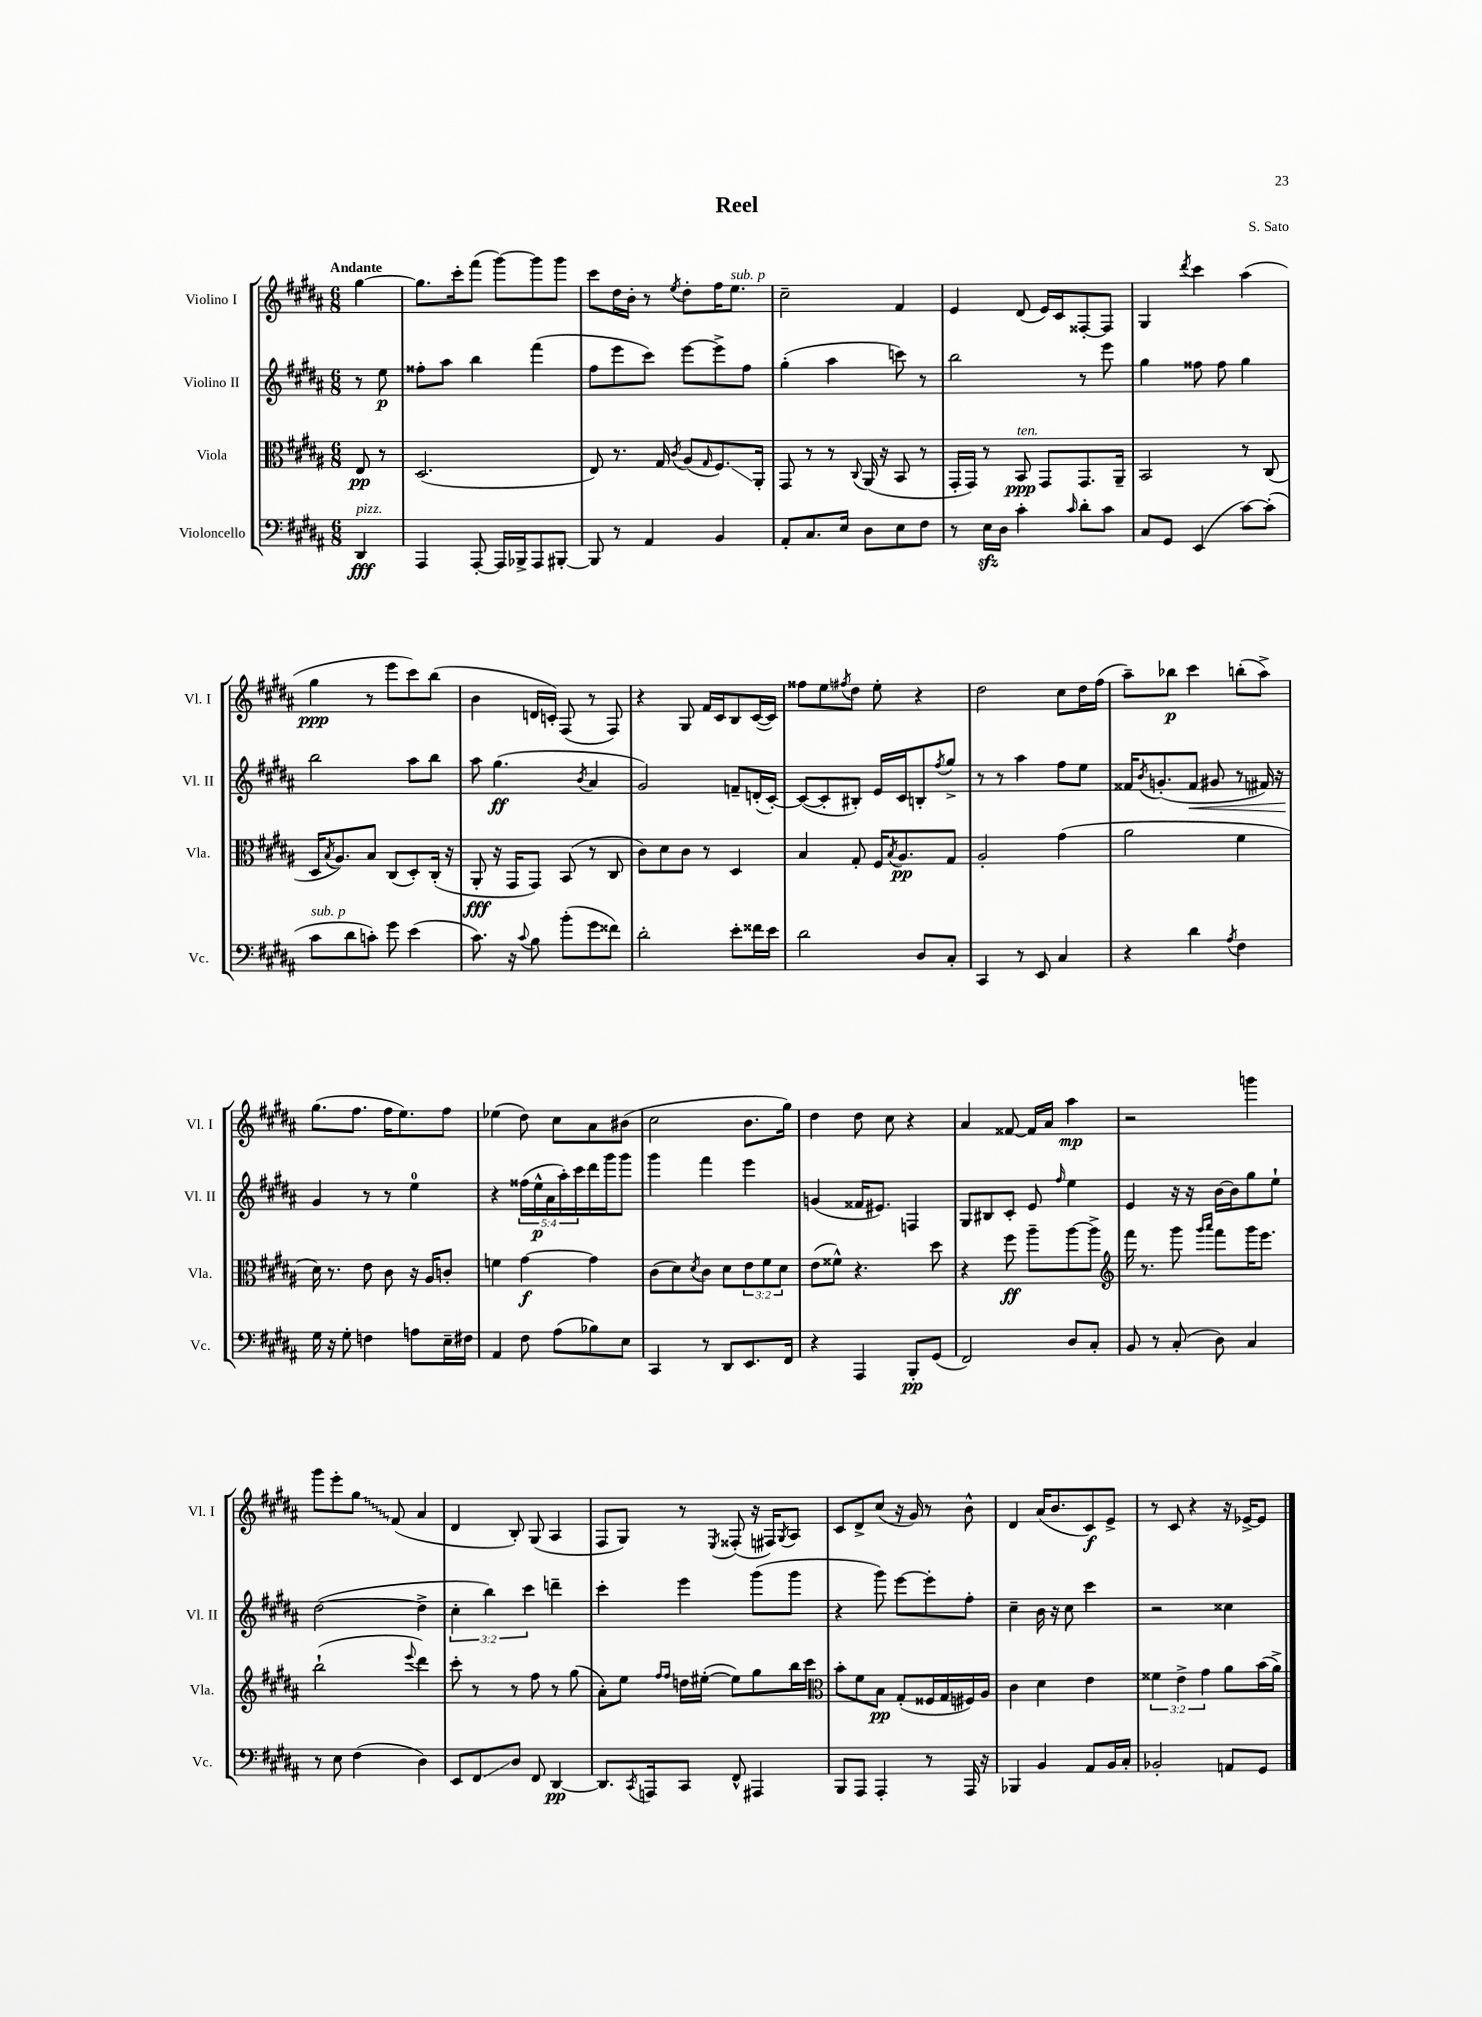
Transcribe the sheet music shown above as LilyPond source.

\header { title = "Reel" composer = "S. Sato" }
<<
\new StaffGroup <<
\new Staff = "s0" \with { instrumentName = "Violino I" shortInstrumentName = "Vl. I" } {
    \clef treble \key b \major \numericTimeSignature \time 6/8 \partial 4 \tempo "Andante"
    gis''4~ |
    gis''8. cis'''16-. fis'''8( gis'''8~) gis'''8 gis'''8 |
    cis'''8 dis''16 b'16-. r8 \acciaccatura { e''8 } dis''8-. fis''16 e''8.^\markup { \italic "sub. p" } |
    cis''2-- fis'4 |
    e'4 dis'8( e'16) cis'16 fisis8~-. fisis8 |
    gis4 \acciaccatura { dis'''8 } cis'''4 ais''4( |
    gis''4\ppp r8 e'''8 cis'''8) b''8( |
    b'4 d'16 c'16-.) fis8( r8 fis8) |
    r4 gis8 fis'16 cis'16 b8 cis'16~( cis'16) |
    fisis''8 e''8 \acciaccatura { fis''8 } dis''8 e''8-. r4 |
    dis''2 cis''8 dis''16 fis''16( |
    ais''8--) bes''8\p cis'''4 b''8-.( ais''8->) |
    gis''8.( fis''8. fis''16 e''8.) fis''8 |
    ees''4( dis''8) cis''8 ais'8 bis'8( |
    cis''2 b'8. gis''16) |
    dis''4 dis''8 cis''8 r4 |
    ais'4 fisis'8~ fisis'16 ais'16 ais''4\mp |
    r2 g'''4 |
    gis'''8 e'''8-. \once \override Glissando.style = #'zigzag gis''8\glissando fis'8( ais'4 |
    dis'4 b8-.) gis8( ais4 |
    fis8 gis8) r8 \acciaccatura { e8 } fisis8-.( r16 fis16) \acciaccatura { gis8 } ais8 |
    cis'8 dis'8-> cis''8( r16 gis'16) r8 b'8-^ |
    dis'4 ais'16( b'8. cis'8\f) e'8-> |
    r8 cis'8 r4 r16 ees'16~-> ees'8 \bar "|." |
}
\new Staff = "s1" \with { instrumentName = "Violino II" shortInstrumentName = "Vl. II" } {
    \clef treble \key b \major \numericTimeSignature \time 6/8 \override Staff.TupletNumber.text = #tuplet-number::calc-fraction-text \partial 4
    r8 e''8\p |
    fisis''8-. ais''8 b''4 fis'''4( |
    fis''8 e'''8 cis'''8) e'''8~ e'''8-> fis''8 |
    gis''4-.( ais''4 c'''8) r8 |
    b''2 r8 e'''8 |
    gis''4 fisis''8 fisis''8 gis''4 |
    b''2 ais''8 b''8 |
    ais''8 gis''4.\ff( \acciaccatura { b'8 } ais'4 |
    gis'2) f'8-- d'16-.( cis'16~-.) |
    cis'8~( cis'8-. bis8-.) e'16 cis'16 b8-. \acciaccatura { fis''8 } gis''8-> |
    r8 r8 ais''4 fis''8 e''8 |
    fisis'16 \acciaccatura { b'8 } g'8.-.( fisis'8\< gis'8 r8 fis'16) r16 |
    gis'4\! r8 r8 e''4-0 |
    r4 \tuplet 5/4 { fisis''16( e''16-^\p ais'16 ais''16-.) cis'''16 } dis'''16 gis'''16 gis'''8 |
    gis'''4 fis'''4 e'''4 |
    g'4( fisis'16 eis'8.) f4 |
    gis8 bis8 cis'8-. e'8 \grace { fis''16 } e''4 |
    e'4 r16 r16 b'16~ b'16 gis''8 e''8-! |
    dis''2~( dis''4-> |
    \tuplet 3/2 { cis''4-. b''4) cis'''4 } d'''4-- |
    cis'''4-. e'''4 gis'''8( gis'''8 |
    r4 gis'''8) e'''8~ e'''8-. fis''8-. |
    cis''4-- b'16 r16 cis''8 cis'''4 |
    r2 cisis''4 \bar "|." |
}
\new Staff = "s2" \with { instrumentName = "Viola" shortInstrumentName = "Vla." } {
    \clef alto \key b \major \numericTimeSignature \time 6/8 \override Staff.TupletNumber.text = #tuplet-number::calc-fraction-text \partial 4
    e8\pp r8 |
    dis2.( |
    e8) r8. gis16 \acciaccatura { cis'8 } ais8( \grace { gis16 } fis8.\glissando) ais,16-. |
    gis,8 r8 r8 \appoggiatura { cis8 } ais,16( r16 b,8 r8 |
    gis,16-. gis,16) r8 b,8\ppp^\markup { \italic "ten." } gis,8 gis,8. ais,16-- |
    b,2 r8 cis8( |
    dis16 \acciaccatura { b8 } ais8.) b8 cis8( dis8-.) cis16-.( r16 |
    ais,8-.\fff r16 gis,16 gis,8) b,8( r8 cis8 |
    cis'8) dis'8 cis'8 r8 dis4 |
    b4 gis8-. fis16 \acciaccatura { b8 } ais8.\pp gis8 |
    ais2-. gis'4( |
    ais'2 fis'4 |
    dis'16) r8. e'8 cis'8 r16 ais16 c'8-. |
    f'4 gis'4~\f gis'4 |
    cis'8( dis'8) \acciaccatura { dis'8 } cis'8 dis'8 \tuplet 3/2 { e'8 fis'8 dis'8 } |
    e'8( fisis'8-^) r4. dis''8 |
    r4 fis''8\ff ais''8-- ais''8~ ais''8-> |
    \clef treble fis'''16 r8. gis'''8 \grace { gis'''16 ais'''16 } fis'''8 gis'''16 e'''8. |
    b''2-!( \appoggiatura { e'''8 } dis'''4) |
    cis'''8-. r8 r8 fis''8 r8 gis''8( |
    ais'8-.) e''8 \grace { fis''16 fis''16 } d''16 eis''16~-.( eis''8) gis''8 b''16 cis'''16 |
    \clef alto b'8-. fis'8 b8\pp gis8-.( fisis16 gis16 fis16) ais16 |
    cis'4 dis'4 e'4 |
    \tuplet 3/2 { fisis'4 e'4-> gis'4 } ais'8 b'16( ais'16->) \bar "|." |
}
\new Staff = "s3" \with { instrumentName = "Violoncello" shortInstrumentName = "Vc." } {
    \clef bass \key b \major \numericTimeSignature \time 6/8 \partial 4
    dis,4\fff^\markup { \italic "pizz." } |
    ais,,4 ais,,8~-. ais,,16 bes,,16-> ais,,8 bis,,8~-. |
    bis,,8 r8 ais,4 b,4 |
    ais,8-. cis8. e16 dis8 e8 fis8 |
    r8 e16\sfz dis16 cis'4-. \grace { cis'16 } dis'8-. cis'8 |
    cis8 gis,8 e,4( cis'8~) cis'8-.( |
    cis'8^\markup { \italic "sub. p" } dis'8 c'8-.) gis'8 e'4( |
    cis'8.) r16 \appoggiatura { cis'8 } b8 b'8-.( gis'8 fisis'8) |
    dis'2-. e'8-. fisis'16 e'16 |
    dis'2 dis8 cis8-. |
    cis,4 r8 e,8 cis4 |
    r4 dis'4 \acciaccatura { ais8 } fis4 |
    gis16 r16 gis8-. f4 a8 e16-- fis16 |
    ais,4 fis8 ais8( bes8) e8 |
    cis,4 r8 dis,8 e,8. fis,16 |
    r4 ais,,4 b,,8-.\pp gis,8( |
    fis,2) dis8 cis8-. |
    b,8 r8 cis8-.( dis8) cis4 |
    r8 e8 fis4( dis4) |
    e,8 fis,8\glissando dis8 fis,8 dis,4~\pp |
    dis,8. \acciaccatura { cis,8 } a,,16 cis,8 fis,8-^ ais,,4 |
    b,,8 ais,,8 ais,,4-. r8 ais,,16 r16 |
    bes,,4 b,4 ais,8 b,16 cis16-. |
    bes,2-. a,8 gis,8 \bar "|." |
}
>>
>>
\layout { \context { \Score \remove "Bar_number_engraver" } }
